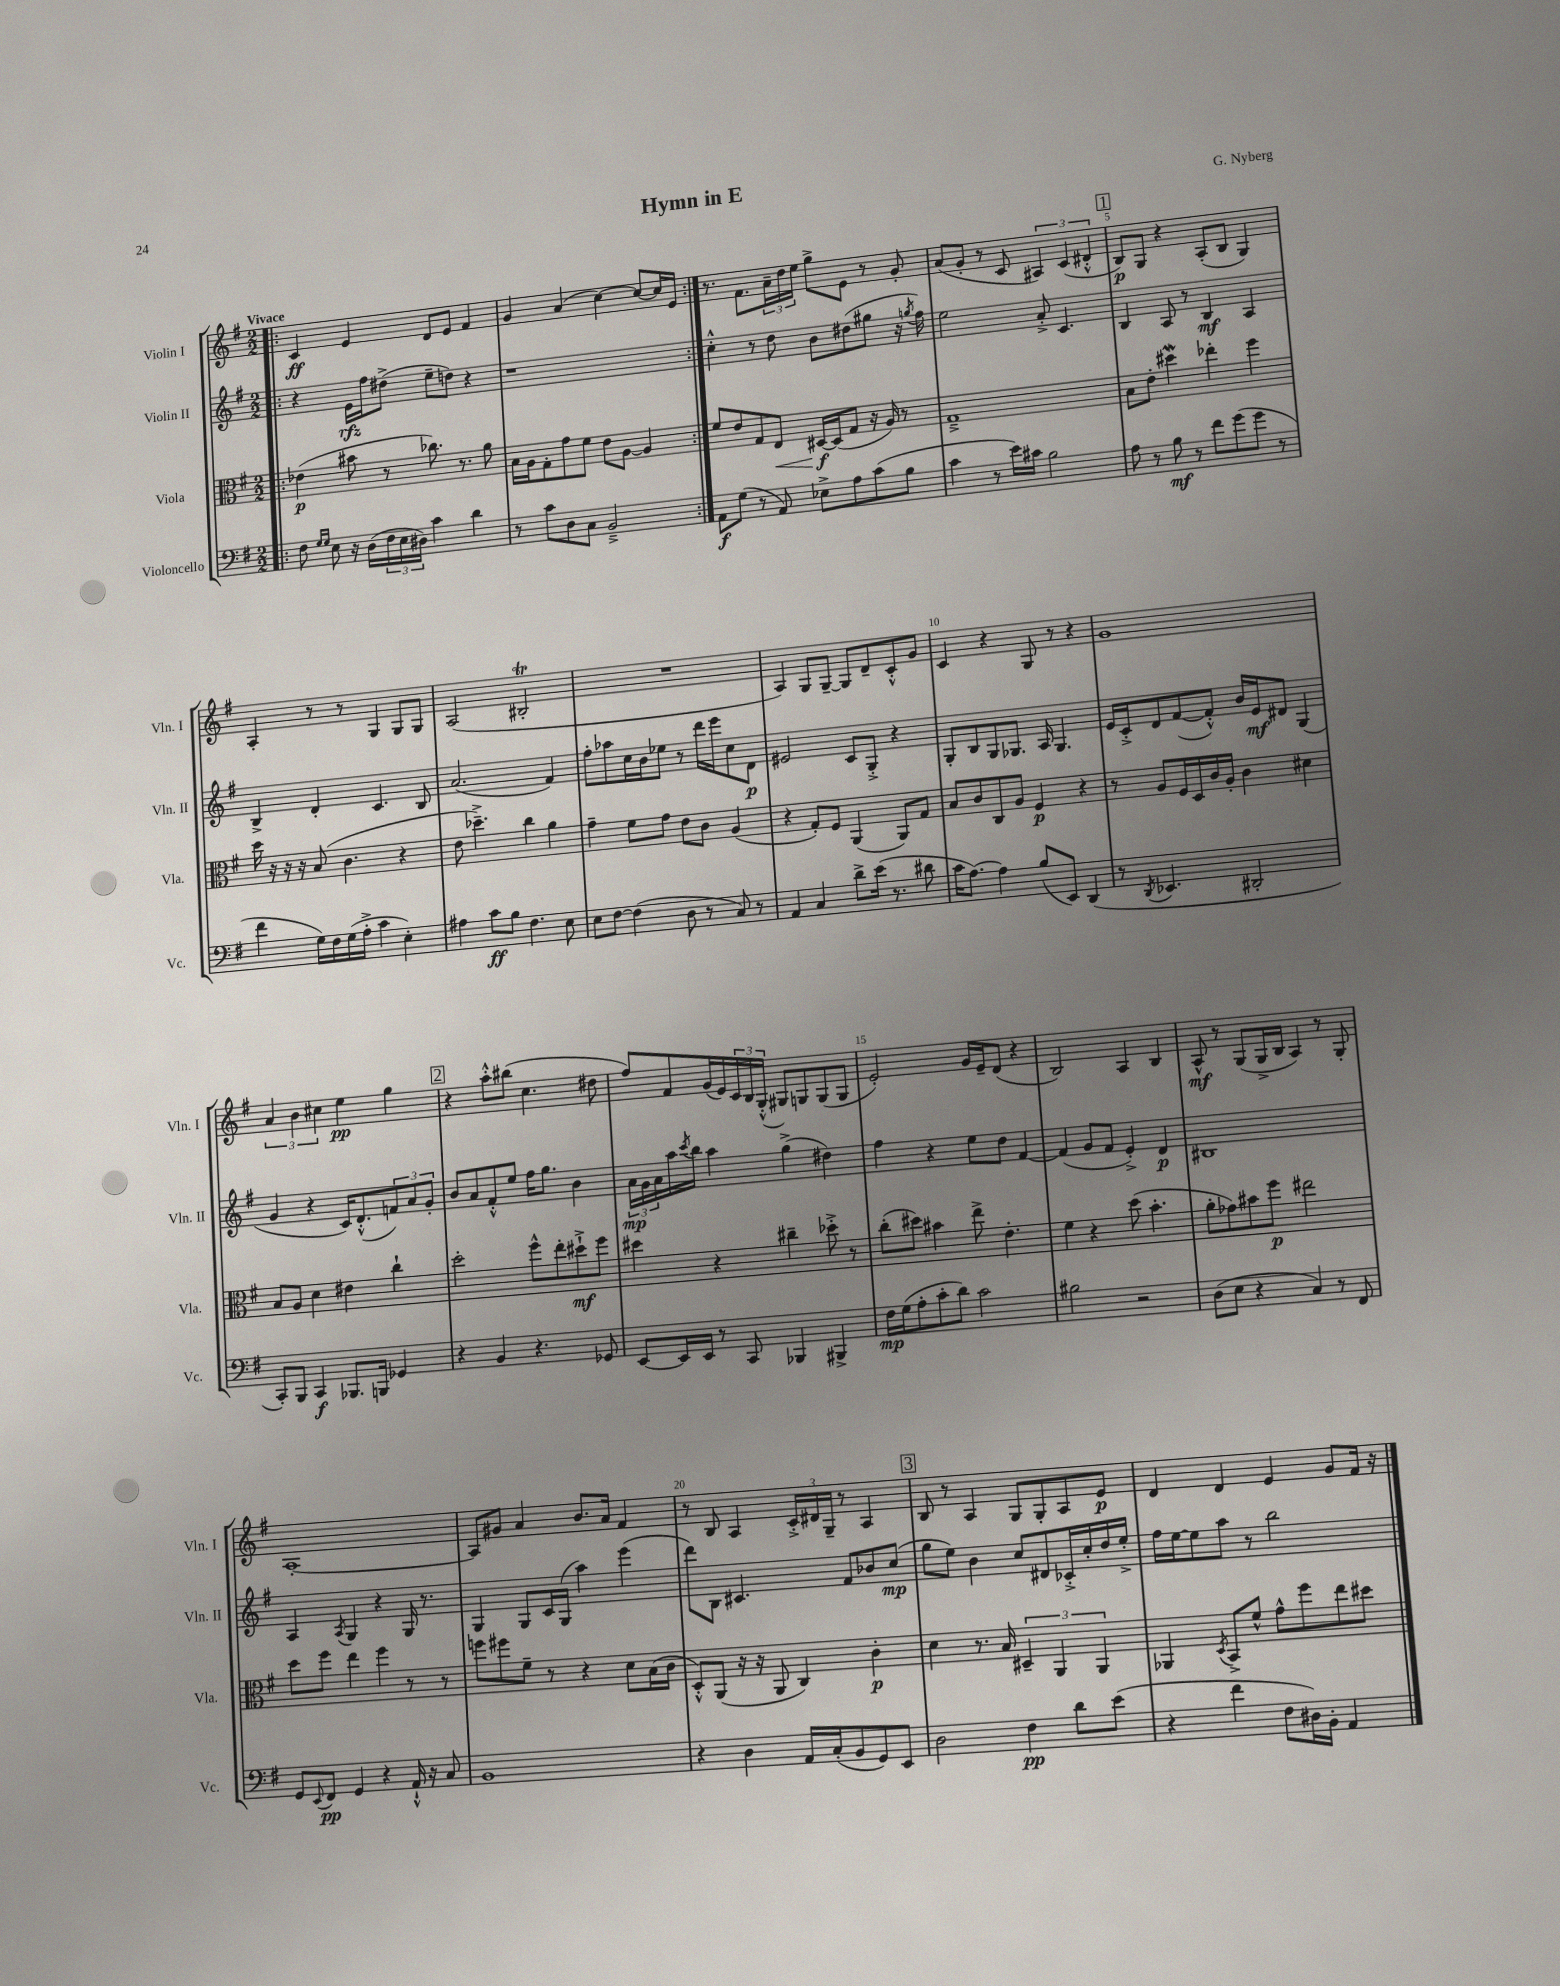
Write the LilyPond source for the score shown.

\header { title = "Hymn in E" composer = "G. Nyberg" }
<<
\new StaffGroup <<
\new Staff = "s0" \with { instrumentName = "Violin I" shortInstrumentName = "Vln. I" } {
    \clef treble \key g \major \numericTimeSignature \time 2/2 \tempo "Vivace"
    \repeat volta 2 { \bar ".|:" c'4\ff e'4 d'8 e'8 fis'4 |
    g'4 a'4( c''4~) c''8~ c''16 e'16 | }
    r8. fis'8. \tuplet 3/2 { a'16-- d''16 e''16 } g''8-> e'8 r8 g'8-. |
    a'8( g'8-. r8 c'8 \tuplet 3/2 { ais4) c'4( dis'4-.-^ } |
    \mark \markup { \box "1" } b8\p) g8 r4 a8-.( b8 g4) |
    a4-. r8 r8 g4 g8 g8 |
    a2( bis2-.\trill |
    R1 |
    a4) g8 g8~-- g8 d'8-- c'8-.-^ g'8 |
    c'4 r4 g8 r8 r4 |
    g'1 |
    \tuplet 3/2 { a'4 b'4 cis''4 } e''4\pp g''4 |
    \mark \markup { \box "2" } r4 a''8-.-^ bis''8( c''4. dis''8 |
    fis''8) fis'8 g'16( e'16) \tuplet 3/2 { c'16 b16 g16-.-^( } gis8) g8 g8( g8 |
    e'2-.) g'16 e'16-- d'8( r4 |
    b2) a4 b4 |
    a8-^\mf r8 g8( g16-> b16 a4) r8 g8-. |
    a1~-. |
    a8 gis'8 a'4 b'8. a'16 fis'4 |
    r8 b8 a4 \tuplet 3/2 { c'16-.-> dis'16 g16-- } r8 a4 |
    \mark \markup { \box "3" } b8 r8 a4 g8 g8-. a8 e'8\p |
    d'4 d'4 e'4 g'8 fis'16 r16 \bar "|." |
}
\new Staff = "s1" \with { instrumentName = "Violin II" shortInstrumentName = "Vln. II" } {
    \clef treble \key g \major \numericTimeSignature \time 2/2
    \repeat volta 2 { \bar ".|:" r4 e'16\rfz fis''16 dis''8->( e''8-- d''8) r4 |
    r1 | }
    c''4-.-^ r8 d''8 b'8 dis''8( gis''8 r16 \acciaccatura { g''8 } fis''16) |
    e''2 a'8-.-> c'4. |
    \mark \markup { \box "1" } b4 a8 r8 b4\mf a4 |
    b4-> d'4-. c'4. b8 |
    a'2.( fis'4) |
    fis''8-. aes''8 c''16 b'16 ees''8 r8 d'''16 e'''16 c''8 d'8\p |
    eis'2 c'8 g8-.-> r4 |
    g8-. b8 g8 ges8. a16 ges4. |
    e'16 c'16-.-> d'8 fis'8~( fis'8-.-^) b'16 e'16\mf dis'8 g4( |
    g'4 r4 c'16) d'8.-.-^( \tuplet 3/2 { f'8) a'8 g'8-. } |
    \mark \markup { \box "2" } b'8 a'8 fis'8-.-^ e''8 fis''16 g''8. b'4 |
    \tuplet 3/2 { a'16\mp g'16 a'16 } a''16 \acciaccatura { c'''8 } b''16 a''4 g''4->( dis''4) |
    fis''4 r4 e''8 d''8 fis'4~ |
    fis'4( g'8 fis'8 e'4-.->) d'4\p |
    bis1 |
    a4 \acciaccatura { a8 } g4 r4 g16 r8. |
    g4 g8 c'16 g16( a''4) e'''4( |
    d'''8) b8 cis'4. fis'8 bes'8 c''8\mp( |
    \mark \markup { \box "3" } g''8 e''8) b'4 c''8 dis'8 ces'16-.-> c''16-. d''16 e''16-.-> |
    fis''16 e''16~ e''8 a''8 r8 b''2 \bar "|." |
}
\new Staff = "s2" \with { instrumentName = "Viola" shortInstrumentName = "Vla." } {
    \clef alto \key g \major \numericTimeSignature \time 2/2
    \repeat volta 2 { \bar ".|:" ees'4\p( bis'8 r8 ces''8.) r8. a'8 |
    b16 a16 g8-. g'8 fis'8 e'8 a8~ a4 | }
    fis'8 e'8 g8 e8\< dis16~\f\! dis16( g8 r16 a16) r8 |
    g1---> |
    \mark \markup { \box "1" } b8 e'8-. dis''4\mordent ees''4-. fis''4 |
    d''16 r16 r16 r16 b8( c'4. r4 |
    e'8 des''4.--->) c''4 a'4 |
    g'4-- fis'8 g'8 e'8 c'8 a4( |
    r4 g8-.) fis8 a,4( a,8) g8 |
    b8 c'8 c8 a8 fis4\p r4 |
    r8 a8 fis16 d16 c'16 a16-. c'4 dis'4 |
    b8 a8 d'4 eis'4 c''4-! |
    \mark \markup { \box "2" } d''2-. fis''8-^ e''8-. dis''8-!->\mf fis''8 |
    dis''4 r4 cis''4-- des''8-.-> r8 |
    c''8-.( dis''8) bis'4 e''8-> e'4.-. |
    fis'4 r4 d''8( b'4.-. |
    a'8-. ges'8) bis'8 fis''8\p eis''2 |
    d''8 fis''8 e''4 fis''4 r8 r8 |
    f''8 fis''8 fis'8-- r8 r4 d'8 b16( c'16 |
    d8-.-^) a,8( r16 r16 a,8 c4) c'4-.\p |
    \mark \markup { \box "3" } d'4 r8. b16 \tuplet 3/2 { dis4-- a,4 a,4 } |
    aes,4 \acciaccatura { d8 } b,8-> fis'8-^ g'8-^ fis''8 e''8 dis''8 \bar "|." |
}
\new Staff = "s3" \with { instrumentName = "Violoncello" shortInstrumentName = "Vc." } {
    \clef bass \key g \major \numericTimeSignature \time 2/2
    \repeat volta 2 { \bar ".|:" fis8 \grace { g16 g16 } e8 r16 d16( \tuplet 3/2 { fis16 e16 dis16) } c'4 d'4 |
    r8 c'8 d8 c8 b,2---> | }
    a,8\f g8( r8 a,8) ees8-> a8 c'8( b8 |
    c'4 r8 e'16) cis'16 b2 |
    \mark \markup { \box "1" } a8 r8 b8\mf r8 fis'8 g'8( g'8 r8 |
    fis'4 g16) fis16 g16( a16-.-> c'4 e4-.) |
    ais4 c'8\ff b8 fis4. e8 |
    e8 fis8~ fis4( d8 r8 c8) r8 |
    a,4 c4 d'8-> e'16( r8. dis'8 |
    c'16 a8.~) a4 b8( e,8) d,4( |
    r8 \acciaccatura { d,8 } ees,4. dis,2-. |
    c,8-.) b,,8 c,4\f bes,,8. b,,16 ges,4 |
    \mark \markup { \box "2" } r4 b,4 r4. ges,8 |
    e,8~ e,16 e,16 r8 c,8 bes,,4 bis,,4-> |
    fis16\mp g16( a8-. c'8-. d'8) c'2 |
    bis2 r2 |
    d8( e8 r4 c4) r8 fis,8 |
    g,8 \appoggiatura { e,8 } fis,8\pp g,4 r4 a,16-!-^ r16 c8 |
    b,1 |
    r4 d4 a,16 c16-.( b,8 g,8) e,8 |
    \mark \markup { \box "3" } d2 fis4\pp d'8 e'8( |
    r4 fis'4 fis8 dis16) b,16-. a,4 \bar "|." |
}
>>
>>
\layout { \context { \Score \override BarNumber.break-visibility = ##(#f #t #t) barNumberVisibility = #(every-nth-bar-number-visible 5) } }
